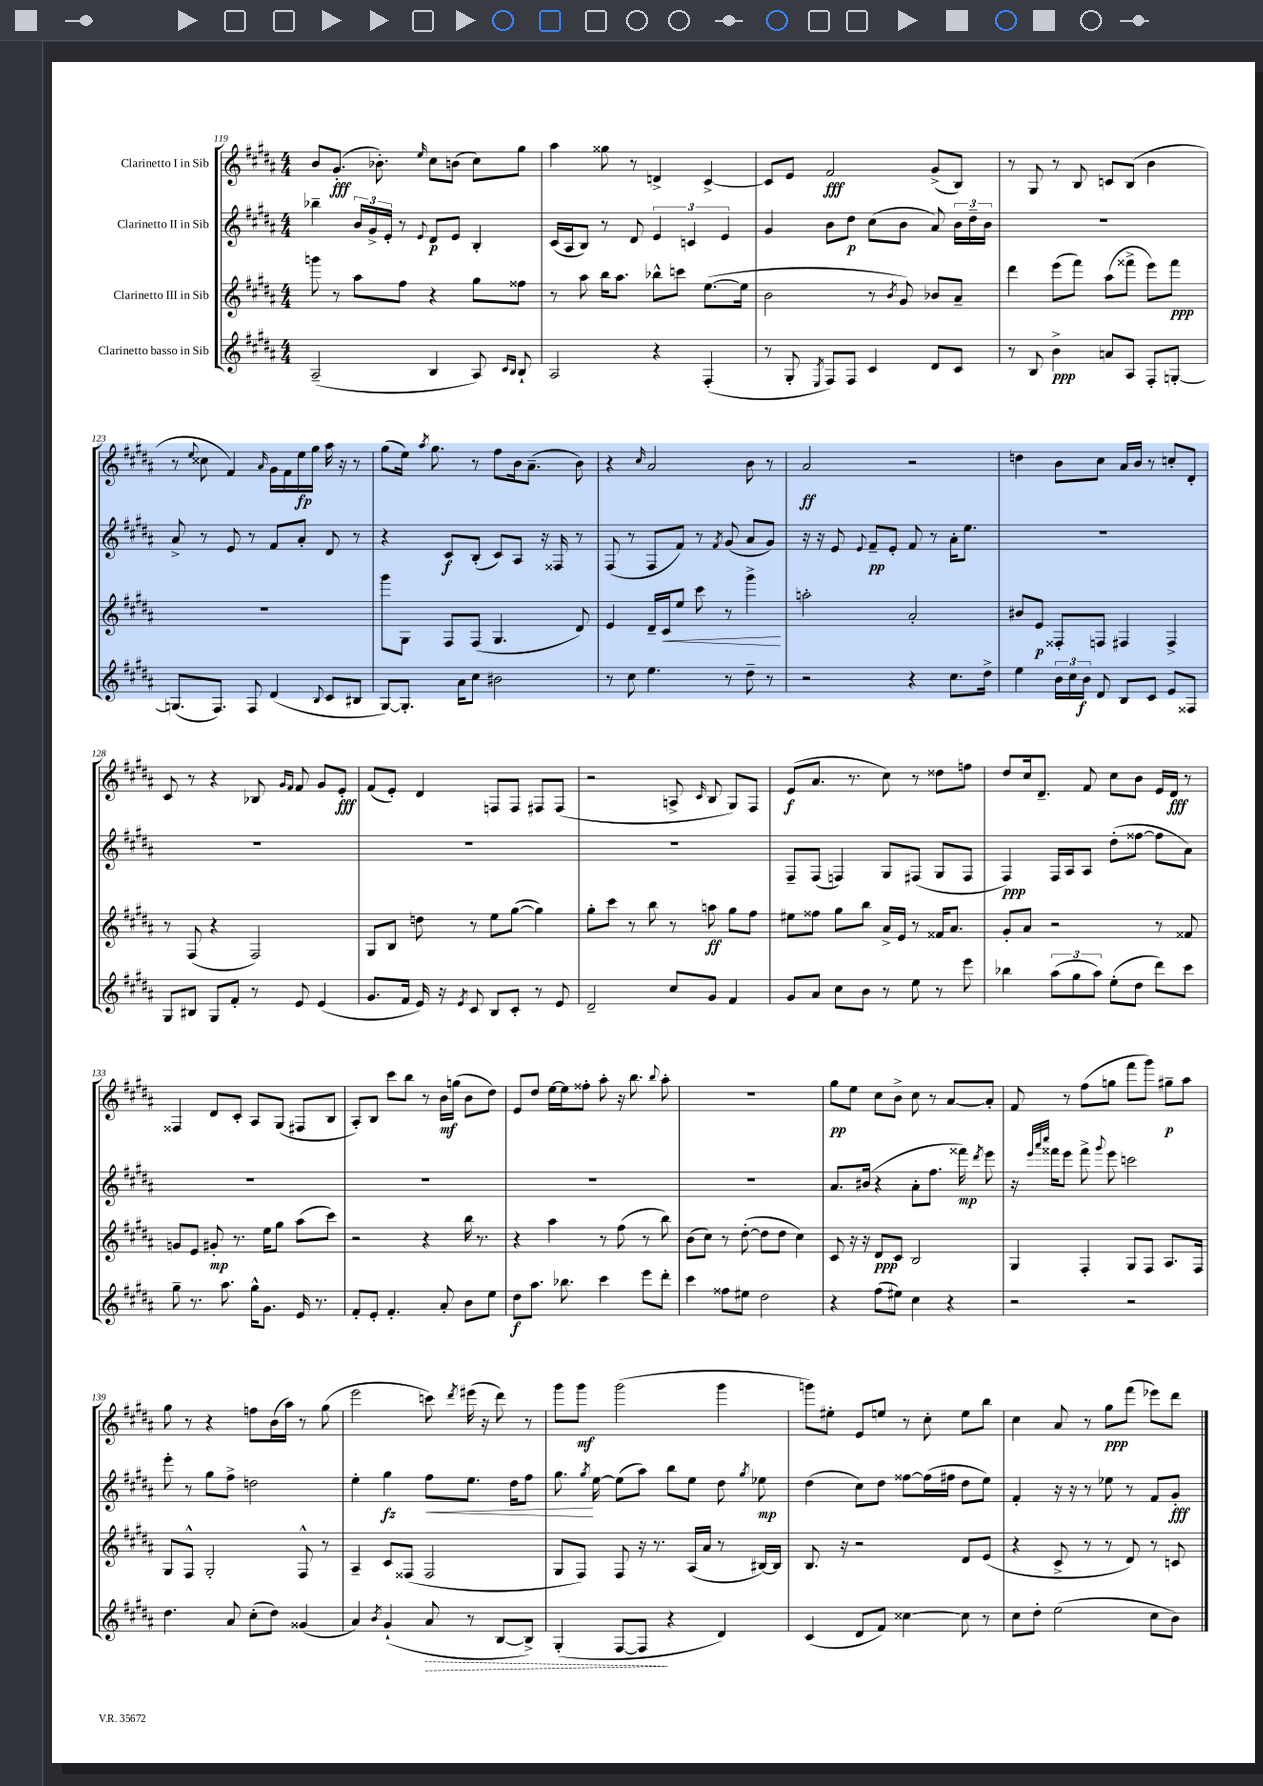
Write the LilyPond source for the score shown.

<<
\new StaffGroup <<
\new Staff = "s0" \with { instrumentName = "Clarinetto I in Sib" } {
    \clef treble \key b \major \numericTimeSignature \time 4/4
    \autoBeamOff b'8[ gis'8.]-.\fff( bes'8.-.) \grace { e''16 } cis''8[ b'8]( cis''8[) gis''8] |
    ais''4 gisis''8 r8 d'4-> cis'4~-> |
    cis'8[ e'8] fis'2\fff gis'8[->( b8]) |
    r8 gis8 r8 b8 c'8[ b8]( b'4 |
    r8 \appoggiatura { e''8 } cisis''8 fis'4) \grace { ais'16 } gis'16[ fis'16 e''16\fp gis''16] ais''16 r16 r8 |
    gis''8[( e''16]) \acciaccatura { ais''8 } gis''8. r8 fis''8[ b'16 ais'8.]--( b'8) |
    r4 \grace { cis''16 } ais'2 b'8 r8 |
    ais'2\ff r2 |
    d''4 b'8[ cis''8] ais'16[ b'16] r8 c''8[-. dis'8]-. |
    cis'8 r8 r4 bes8 \grace { gis'16[ fis'16] } fis'8 gis'8[ e'8]-.\fff |
    fis'8[( e'8]-.) dis'4 f8[ f8] fis8[ fis8]( |
    r2 a8-> \grace { cis'16 } b8 gis8[) fis8] |
    e'8[\f( ais'8.] r8. cis''8) r8 disis''8[ f''8] |
    dis''8[ cis''16 dis'8.]-- fis'8 cis''8[ b'8] e'16[ dis'16]\fff r8 |
    fisis4 dis'8[ cis'8]-. ais8[ gis8]( fis8[ b8] |
    ais8[-.) b8] cis'''8[ b''8] r8 b'16[\mf g''16]( b'8[ dis''8]) |
    e'8[ dis''8] e''16[~ e''16 fisis''8]-. ais''8-. r16 b''8. \appoggiatura { b''8 } ais''8-. |
    R1 |
    gis''8[\pp e''8] cis''8[ b'8]-> cis''8 r8 ais'8[~ ais'8]-. |
    fis'8 r8 fis''8[( g''8] fis'''8[ gis'''8]) gis''8[--\p ais''8] |
    gis''8 r8 r4 f''8[ b'16( ais''16]) r8 gis''8( |
    e'''2 c'''8) \acciaccatura { dis'''8 } eis'''16( r16 dis'''8) r8 |
    gis'''8[ gis'''8]\mf gis'''2( gis'''4 |
    g'''8[) eis''8]-. e'8[ e''8] r8 cis''8-. e''8[ b''8] |
    cis''4 ais'8 r8 gis''8[\ppp fis'''8]( ees'''8[) dis'''8] \bar "|." |
}
\new Staff = "s1" \with { instrumentName = "Clarinetto II in Sib" } {
    \clef treble \key b \major \numericTimeSignature \time 4/4
    \autoBeamOff bes''4-- \tuplet 3/2 { b'16[ gis'16-> e'16]-. } r8 \appoggiatura { e'8 } dis'8[\p e'8] b4-. |
    cis'16[( ais16 b8]) r8 dis'8 \tuplet 3/2 { e'4 c'4 e'4 } |
    gis'4 b'8[ dis''8]\p cis''8[( b'8] ais'8) \tuplet 3/2 { b'16[ dis''16-- b'16] } |
    R1 |
    ais'8-> r8 e'8 r8 fis'8[ ais'8]-. dis'8 r8 |
    r4 cis'8[\f b8]-.( cis'8[) ais8] r16 fisis16 r8 |
    fis8( r8 fis8[ fis'8]) r8 \acciaccatura { fis'8 } gis'8( ais'8[ gis'8]) |
    r16 r16 e'8 \appoggiatura { e'8 } fis'8[--\pp e'8]-. fis'8 r8 ais'16[-. e''8.] |
    R1 |
    R1 |
    R1 |
    R1 |
    fis8[-- fis8]( f4) gis8[ fis8]( gis8[ fis8] |
    fis4\ppp) fis16[ ais16 ais8] dis''8[-.( fisis''8]~ fisis''8[ ais'8]) |
    R1 |
    R1 |
    R1 |
    R1 |
    ais'8.[ bis'16]( r4 ais'8[-. fis''8.] fisis'''16\mp) \acciaccatura { dis'''8 } e'''8 |
    r16 \grace { e'''32[ ais'''32 cis''''32] } fisis'''16[ e'''8] fisis'''8-> \appoggiatura { gis'''8 } e'''8 c'''2 |
    e'''8-. r8 gis''8[ fis''8]-> d''2 |
    e''4-. gis''4\fz fis''8[\< e''8.] dis''16[ fis''8] |
    gis''8.\! \acciaccatura { gis''8 } e''16~ e''8[( ais''8]) b''8[ e''8] dis''8 \acciaccatura { gis''8 } ees''8\mp |
    dis''4( cis''8[) dis''8] fisis''8[~ fisis''16( fis''16] dis''8[ e''8]) |
    fis'4-. r16 r16 r8 ees''8 r8 fis'8[ gis'8]-.\fff \bar "|." |
}
\new Staff = "s2" \with { instrumentName = "Clarinetto III in Sib" } {
    \clef treble \key b \major \numericTimeSignature \time 4/4
    \autoBeamOff g'''8 r8 ais''8[ fis''8] r4 gis''8[ fisis''8] |
    r8 ais''8 b''16[ ais''8.] bes''8[-^ c'''8] e''8.[~( e''16] |
    b'2 r8 \acciaccatura { b'8 } gis'8) bes'8[ ais'8]-- |
    dis'''4 e'''8[( fis'''8]) ais''8[( fisis'''8]-> e'''8[) fisis'''8]\ppp |
    R1 |
    gis'''8[ gis8] fis8[ fis8]( gis4. dis'8) |
    e'4 dis'16[-- cis'16\< e''8] cis'''8 r8 gis'''4->\! |
    a''2-. ais'2-. |
    bis'8[ e'8]\p fisis8[-. f8] fis4 fis4-> |
    r8 fis8( r4 fis2) |
    gis8[ b8] d''8 r8 e''8[ gis''8]~( gis''4) |
    gis''8[-. cis'''8] r8 b''8 r8 a''8\ff gis''8[ fis''8] |
    eis''8[ fisis''8] gis''8[ b''8] ais'16[-> e'16] r8 fisis'16[ ais'8.] |
    gis'8[-. ais'8] r2 r8 fisis'8 |
    g'8[ e'8] gis'8-.\mp r8. e''16[ gis''8] ais''8[( cis'''8]) |
    r2 r4 b''16 r8. |
    r4 ais''4 r8 fis''8( r8 b''8) |
    b'8[( cis''8]) r8 dis''8~-.( dis''8[ dis''8] cis''4) |
    cis'8 r16 r16 dis'8[\ppp cis'8] b2 |
    gis4 fis4-. gis8[ fis8] ais8.[ fis16] |
    gis8[ fis8]-^ gis2-. fis8-^ r8 |
    ais4-- cis'8[ fisis8]( fisis2 |
    gis8[ fis8]) fis8 r16 r8. ais16[( ais'16] r8 bis16[~) bis16] |
    b8. r16 r2 dis'8[ e'8]( |
    r4 cis'8-> r8 r8 dis'8) r8 c'8 \bar "|." |
}
\new Staff = "s3" \with { instrumentName = "Clarinetto basso in Sib" } {
    \clef treble \key b \major \numericTimeSignature \time 4/4
    \autoBeamOff ais2--( b4 ais8) \grace { cis'16[ b16] } b8-! |
    ais2 r4 fis4-.( |
    r8 gis8-. \acciaccatura { e8 } fis8[) fis8] cis'4 dis'8[ cis'8] |
    r8 b8 b'4->\ppp a'8[ ais8] fis8[-. g8]~-. |
    g8.[( fis8.]) fis8 dis'4( \appoggiatura { b8 } cis'8[ bis8] |
    gis8[~) gis8.]-. ais'16[ cis''8] bis'2 |
    r8 cis''8 e''4. r8 dis''8-- r8 |
    r2 r4 cis''8.[ dis''16]-> |
    e''4 \tuplet 3/2 { b'16[ cis''16 b'16]\f } dis'8 b8[ cis'8] e'8[ fisis8] |
    gis8[ bis8] gis8[ fis'8]-. r8 e'8 e'4( |
    gis'8.[ fis'16] e'16) r16 \acciaccatura { e'8 } cis'8 b8[ cis'8]-. r8 e'8 |
    dis'2-- cis''8[ gis'8] fis'4 |
    gis'8[ ais'8] cis''8[ b'8] r8 e''8 r8 e'''8 |
    bes''4 \tuplet 3/2 { ais''8[( gis''8 ais''8]) } e''8[-.( dis''8] dis'''8[) cis'''8] |
    gis''8-- r8. ais''8. gis''16[-^ gis'8.] e'16 r8. |
    fis'8[-. e'8]-. fis'4.-. ais'8-. b'8[ e''8] |
    dis''8[\f ais''8.] bes''8. cis'''4 e'''8[ dis'''8]-. |
    cis'''4 fisis''8[ eis''8] dis''2 |
    r4 fis''8[( eis''8]) cis''4 r4 |
    r2 r2 |
    dis''4. ais'8 cis''8[-.( dis''8]) gisis'4( |
    ais'4) \acciaccatura { b'8 } gis'4-!( \once \override Hairpin.style = #'dashed-line ais'8\> r8 b8[~ b8]->) |
    gis4-.( fis8[~ fis8]\! r4 dis'4) |
    cis'4( dis'8[ fis'8]) cisis''4~ cisis''8 r8 |
    cis''8[ dis''8]-. e''2( cis''8[ b'8]) \bar "|." |
}
>>
>>
\layout { \context { \Score currentBarNumber = #119 } }
